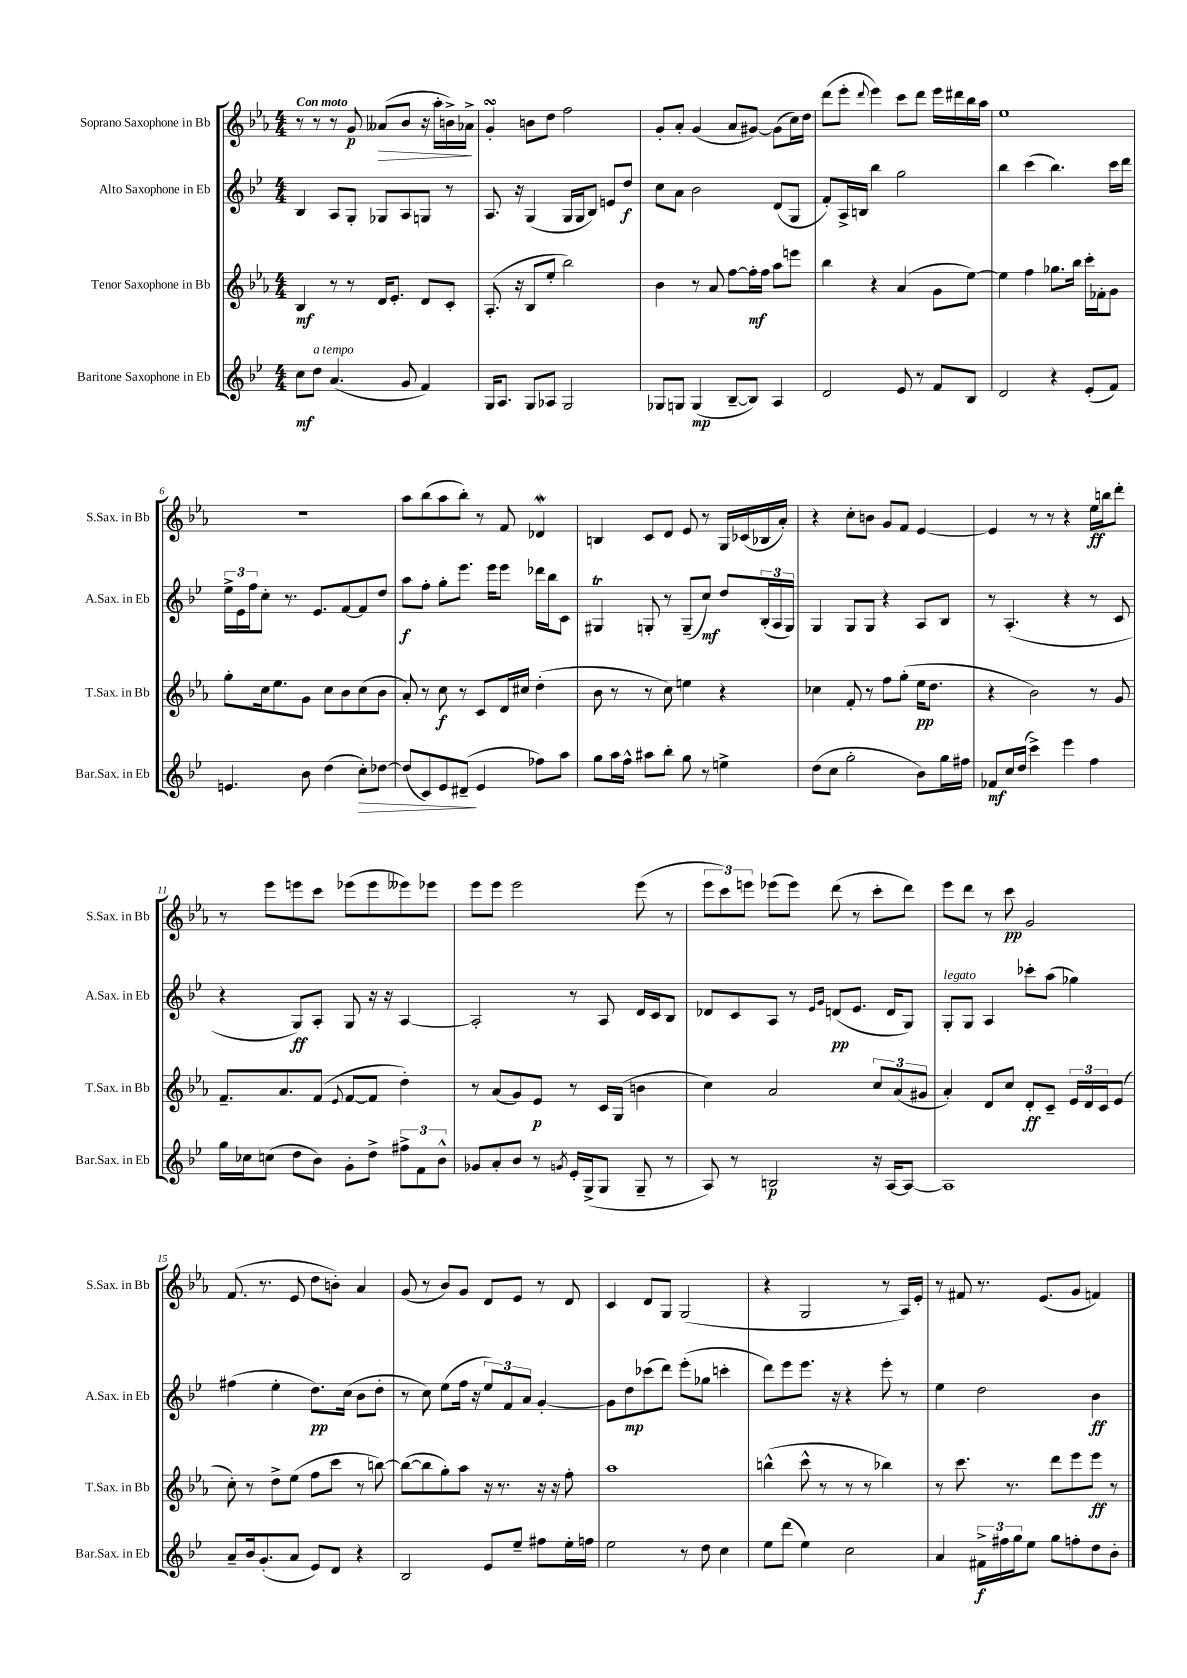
<<
\new StaffGroup <<
\new Staff = "s0" \with { instrumentName = "Soprano Saxophone in Bb" shortInstrumentName = "S.Sax. in Bb" } {
    \clef treble \key ees \major \numericTimeSignature \time 4/4 \tempo "Con moto"
    r8 r8 r8 g'8\p aeses'8\>( bes'8 r16 aes''16-. b'16->) aes'16->\! |
    g'4-.\turn b'8 d''8 f''2 |
    g'8-. aes'8-. g'4( aes'8 gis'8~) gis'8( c''16) d''16 |
    d'''8( ees'''8-. \appoggiatura { d'''8 } ees'''4) c'''8 d'''8 ees'''16 dis'''16 bes''16 aes''16 |
    ees''1 |
    R1 |
    aes''8 bes''8( aes''8 bes''8-.) r8 f'8 des'4\mordent |
    b4 c'8 d'8 ees'8 r8 g16 ces'16( bes16 aes'16-.) |
    r4 c''8-. b'8 g'8 f'8 ees'4~ |
    ees'4 r8 r8 r4 ees''16\ff b''16 d'''8-. |
    r8 ees'''8 e'''8 c'''8 ees'''8( ees'''8 eeses'''8) ees'''8 |
    ees'''8 ees'''8 ees'''2 ees'''8( r8 |
    \tuplet 3/2 { ees'''8 c'''8) e'''8 } ees'''8( ees'''8) d'''8( r8 c'''8-. d'''8) |
    ees'''8 d'''8 r8 c'''8\pp g'2 |
    f'8.( r8. ees'8 d''8 b'8-.) aes'4 |
    g'8( r8 bes'8) g'8 d'8 ees'8 r8 d'8 |
    c'4 d'8 g8 g2( |
    r4 g2 r8 aes16) ees'16-. |
    r8 fis'8 r8. ees'8.( g'8 f'4) \bar "|." |
}
\new Staff = "s1" \with { instrumentName = "Alto Saxophone in Eb" shortInstrumentName = "A.Sax. in Eb" } {
    \clef treble \key bes \major \numericTimeSignature \time 4/4
    bes4 a8 g8-. ges8 a8 g8 r8 |
    a8. r16 g4( g16 g16 bes8) e'8 d''8\f |
    c''8 a'8 bes'2 d'8( g8 |
    f'8-.) a16-> b16 bes''4 g''2 |
    bes''4 c'''4( bes''4.) c'''16 d'''16 |
    \tuplet 3/2 { ees''16-> ees'16 f''16 } c''8-. r8. ees'8. f'8~ f'8 d''8 |
    a''8\f f''8-. g''8-. ees'''8. ees'''16 ees'''8 des'''16 bes''16 c'8 |
    gis4\trill g8-. r8 g8--( c''8\mf) d''8 \tuplet 3/2 { bes16-.( a16 g16) } |
    g4 g8 g8 r4 a8 bes8 |
    r8 a4.-.( r4 r8 c'8 |
    r4 g8\ff) a8-. g8 r16 r16 a4~ |
    a2-. r8 a8 d'16 c'16 bes8 |
    des'8 c'8 a8 r8 \grace { ees'16 g'16 } d'8\pp( ees'8. d'16 g8) |
    g8-.^\markup { \italic "legato" } g8 a4 ces'''8-. a''8( ges''4) |
    fis''4( ees''4-. d''8.\pp) c''16( bes'8 d''8-. |
    r8 c''8) ees''8( f''16 r16 \tuplet 3/2 { ees''8) f'8 a'8 } g'4~-. |
    g'8 d''8\mp ces'''8( d'''8) ees'''8-.( ges''8 c'''4-. |
    d'''8) ees'''8 ees'''8. r16 r4 ees'''8-. r8 |
    ees''4 d''2 bes'4\ff \bar "|." |
}
\new Staff = "s2" \with { instrumentName = "Tenor Saxophone in Bb" shortInstrumentName = "T.Sax. in Bb" } {
    \clef treble \key ees \major \numericTimeSignature \time 4/4
    bes4\mf r8 r8 d'16 ees'8.-. d'8 c'8-. |
    aes8.-.( r16 bes8 ees''8-. bes''2) |
    bes'4 r8 aes'8 f''8~ f''16-.\mf f''16 aes''8 e'''8 |
    bes''4 r4 aes'4( g'8 ees''8~) |
    ees''4 f''4 ges''8. bes''16 c'''16-. fes'16-. g'8 |
    g''8-. c''16 ees''8. g'8 c''8 bes'8 c''8( bes'8 |
    aes'8-.) r8 c''8\f r8 c'8 d'16 cis''16 d''4-.( |
    bes'8 r8 r8 c''8) e''4 r4 |
    ces''4 f'8-. r8 f''8 g''8-.( ees''16\pp d''8. |
    r4 bes'2) r8 g'8 |
    f'8.-- aes'8. f'8( \appoggiatura { ees'8 } f'8~ f'8 d''4-.) |
    r8 aes'8( g'8) ees'8\p r8 c'16 g16( b'4 |
    c''4) aes'2 \tuplet 3/2 { c''8 aes'8( gis'8 } |
    aes'4-.) d'8 c''8 d'8-.\ff c'8-- \tuplet 3/2 { ees'16 d'16 c'16 } ees'8( |
    c''8-.) r8 d''8-> ees''8( f''8 c'''8 r8 b''8~) |
    b''8~( b''8 g''8-.) aes''8 r16 r8. r16 r16 f''8-. |
    aes''1 |
    b''4-^( c'''8-^ r8 r8 r8 bes''4) |
    r8 c'''8. r8. d'''8 ees'''8 ees'''8\ff r8 \bar "|." |
}
\new Staff = "s3" \with { instrumentName = "Baritone Saxophone in Eb" shortInstrumentName = "Bar.Sax. in Eb" } {
    \clef treble \key bes \major \numericTimeSignature \time 4/4
    c''8\mf d''8^\markup { \italic "a tempo" } a'4.( g'8 f'4) |
    g16 a8. g8 aes8 g2 |
    ges8 g8 g4\mp( bes8~-- bes8) a4 |
    d'2 ees'8 r8 f'8 bes8 |
    d'2 r4 ees'8-.( f'8) |
    e'4. bes'8 d''4( c''8-.\>) des''8~ |
    des''8( c'8) ees'8 dis'8--\!( ees'4 fes''8) a''8 |
    g''8 a''16 f''16-^ ais''8 bes''8-. g''8 r8 e''4-> |
    d''8( c''8 g''2-. bes'8) g''16 fis''16 |
    fes'8\mf c''16 d''16( c'''4->) ees'''4 f''4 |
    g''16 ces''16 c''8( d''8 bes'8) g'8-. d''8-> \tuplet 3/2 { fis''8-> f'8 bes'8-^ } |
    ges'8 a'8-. bes'8 r8 \acciaccatura { g'8 } ees'16-. g16->( g8 g8-- r8 |
    a8) r8 b2\p r16 a16~ a8~ |
    a1 |
    a'8-- bes'16 g'8.-.( a'8 ees'8) d'8 r4 |
    bes2 ees'8 ees''8-- fis''8 ees''16-. f''16 |
    ees''2 r8 d''8 c''4 |
    ees''8 d'''8( ees''4) c''2 |
    a'4 \tuplet 3/2 { fis'16->\f fis''16 g''16 } ees''8 g''8 f''8-. d''8 bes'8-. \bar "|." |
}
>>
>>
